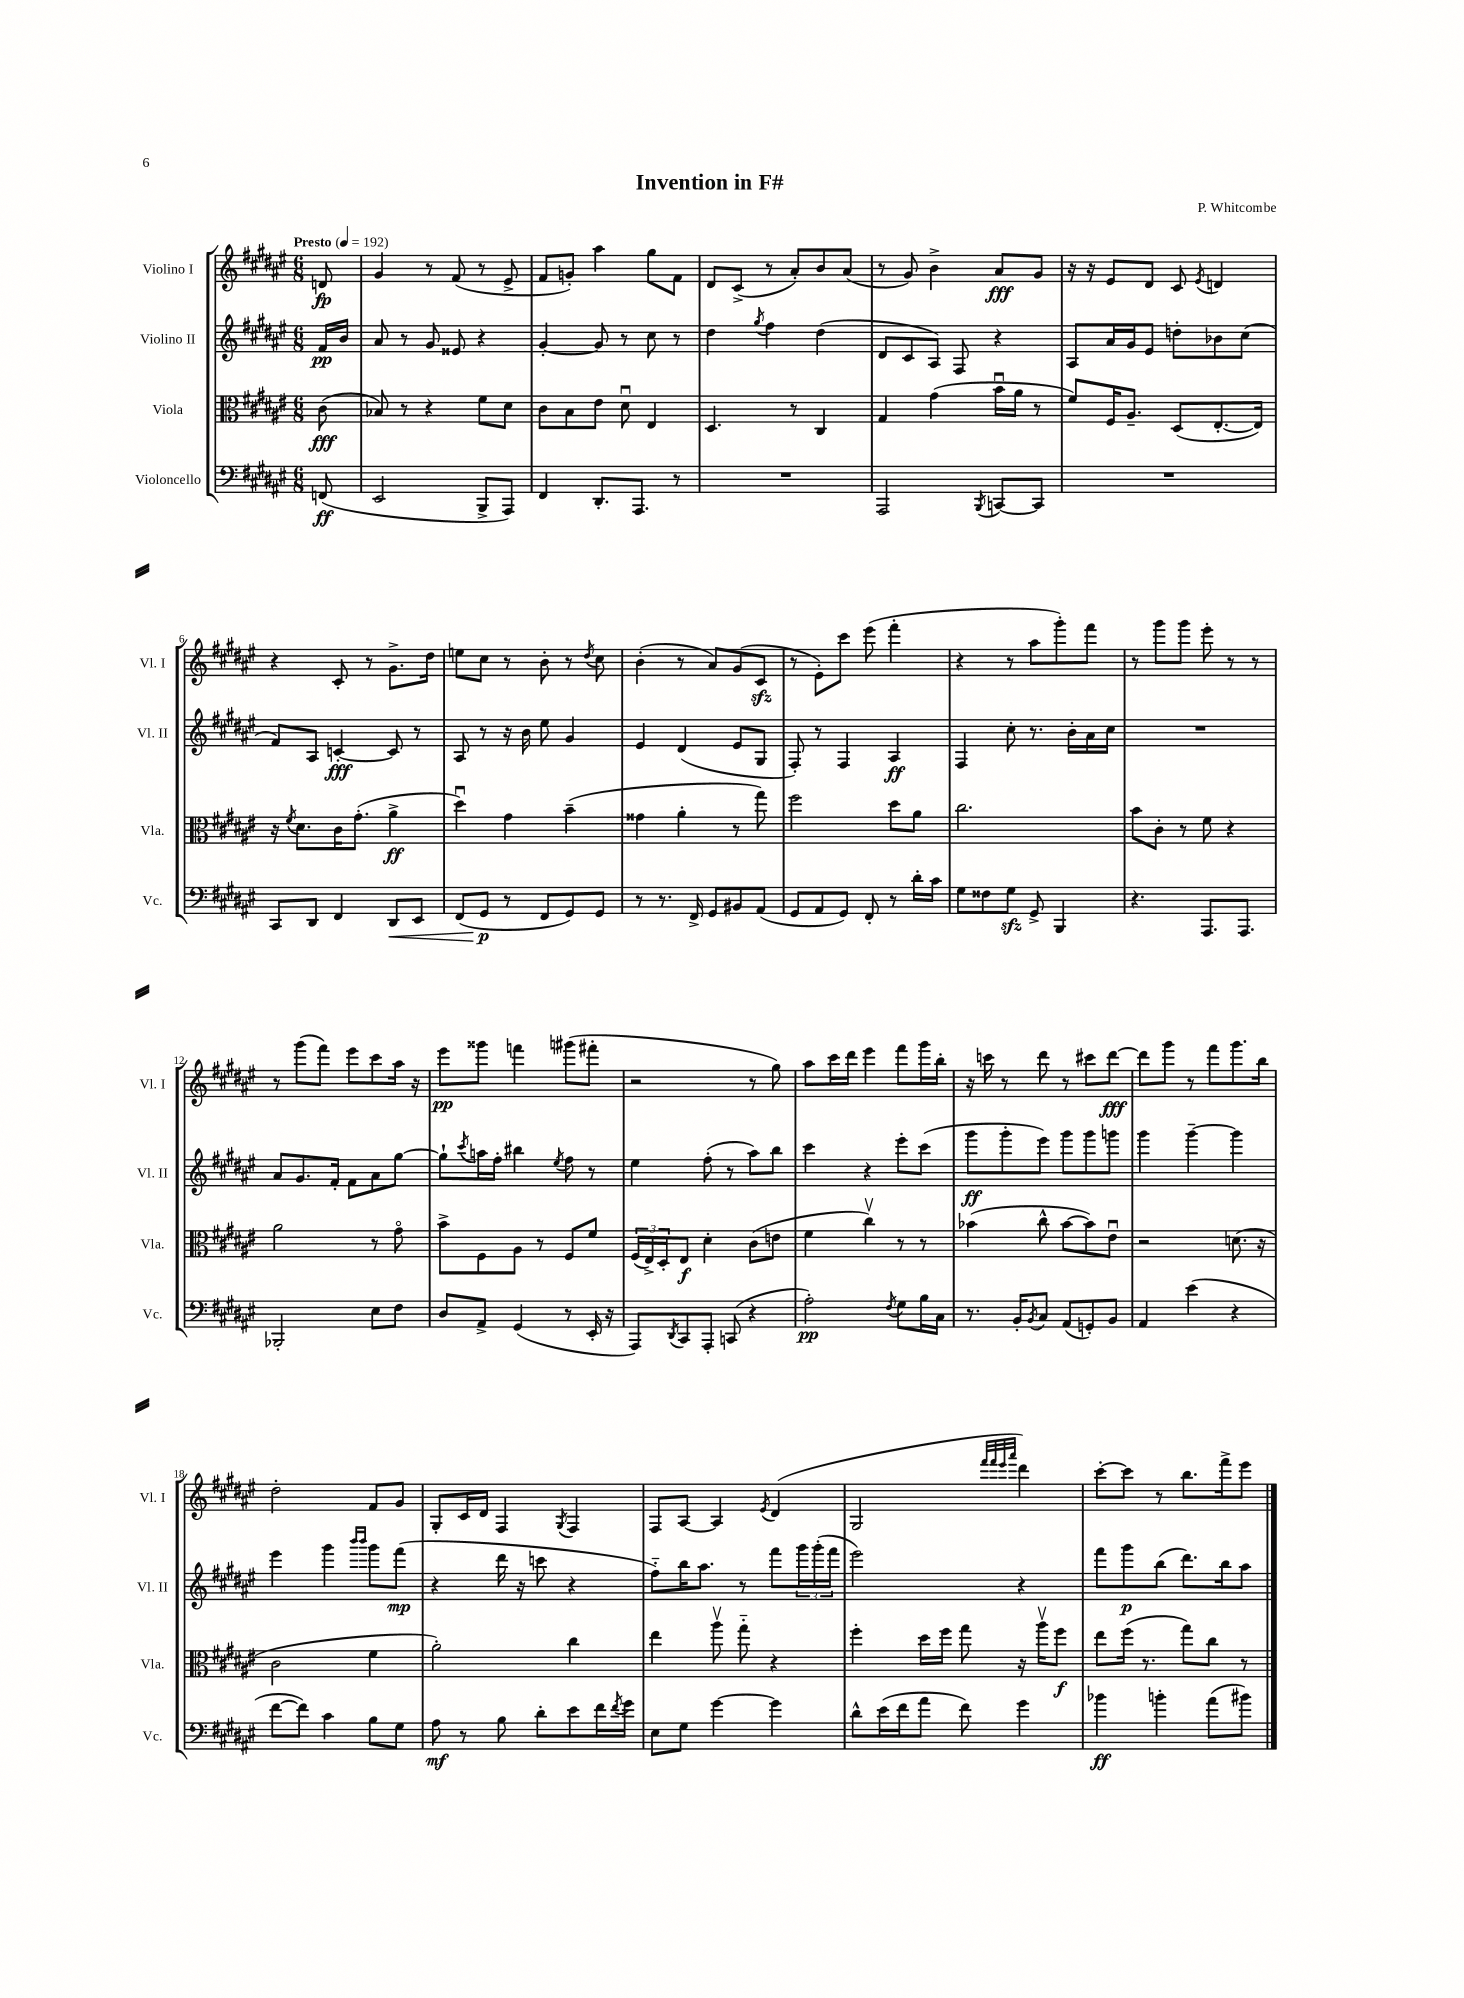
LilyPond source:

\header { title = "Invention in F#" composer = "P. Whitcombe" }
<<
\new StaffGroup <<
\new Staff = "s0" \with { instrumentName = "Violino I" shortInstrumentName = "Vl. I" } {
    \clef treble \key fis \major \numericTimeSignature \time 6/8 \partial 8 \tempo "Presto" 4 = 192
    d'8\fp |
    gis'4 r8 fis'8( r8 eis'8-> |
    fis'8 g'8-.) ais''4 gis''8 fis'8 |
    dis'8 cis'8->( r8 ais'8-.) b'8 ais'8( |
    r8 gis'8) b'4-> ais'8\fff gis'8 |
    r16 r16 eis'8 dis'8 cis'8 \acciaccatura { eis'8 } d'4 |
    r4 cis'8-. r8 gis'8.-> dis''16 |
    e''8 cis''8 r8 b'8-. r8 \acciaccatura { dis''8 } cis''8 |
    b'4-.( r8 ais'8) gis'8( cis'8\sfz |
    r8 eis'8-.) cis'''8 eis'''8( fis'''4-. |
    r4 r8 ais''8 gis'''8-.) fis'''8 |
    r8 gis'''8 gis'''8 eis'''8-. r8 r8 |
    r8 gis'''8( fis'''8) eis'''8 cis'''8 ais''16 r16 |
    eis'''8\pp gisis'''8 f'''4 gis'''8( fis'''8-. |
    r2 r8 gis''8) |
    ais''8 cis'''16 dis'''16 eis'''4 fis'''8 gis'''16 b''16-. |
    r16 c'''16 r8 dis'''8 r8 cis'''8 dis'''8~\fff |
    dis'''8 gis'''8 r8 fis'''8 gis'''8. b''16 |
    dis''2-. fis'8 gis'8 |
    gis8-. cis'16 dis'16 fis4 \acciaccatura { gis8 } fis4 |
    fis8 ais8~ ais4 \acciaccatura { eis'8 } dis'4( |
    gis2 \grace { fis'''32 fis'''32 eis'''32 ais'''32 } dis'''4) |
    cis'''8~-. cis'''8 r8 b''8. fis'''16-> eis'''8 \bar "|." |
}
\new Staff = "s1" \with { instrumentName = "Violino II" shortInstrumentName = "Vl. II" } {
    \clef treble \key fis \major \numericTimeSignature \time 6/8 \partial 8
    fis'16\pp b'16 |
    ais'8 r8 gis'8 eisis'8 r4 |
    gis'4~-. gis'8 r8 cis''8 r8 |
    dis''4 \acciaccatura { gis''8 } fis''4 dis''4( |
    dis'8 cis'8 ais8) fis8 r4 |
    ais8 ais'16 gis'16 eis'8 d''8-. bes'8 cis''8( |
    fis'8) ais8 c'4~-.\fff c'8 r8 |
    ais8 r8 r16 b'16 eis''8 gis'4 |
    eis'4 dis'4( eis'8 gis8 |
    fis8-.) r8 fis4 ais4\ff |
    fis4 cis''8-. r8. b'16-. ais'16 cis''16 |
    R2. |
    ais'8 gis'8. fis'16-. fis'8 ais'8 gis''8~ |
    gis''8-! \acciaccatura { cis'''8 } a''16 fis''16-. bis''4 \acciaccatura { eis''8 } fis''8 r8 |
    eis''4 fis''8-.( r8 ais''8) b''8 |
    cis'''4 r4 eis'''8-. cis'''8( |
    gis'''8\ff gis'''8-. eis'''8) gis'''8 gis'''8 g'''8 |
    gis'''4 gis'''4~-- gis'''4 |
    eis'''4 gis'''4 \grace { b'''16 b'''16 } gis'''8 fis'''8\mp( |
    r4 dis'''16 r16 c'''8 r4 |
    fis''8-_) b''16 ais''8. r8 fis'''8 \tuplet 3/2 { gis'''16 gis'''16-.( fis'''16 } |
    eis'''2) r4 |
    fis'''8 gis'''8\p b''8( dis'''8.) b''16 ais''8 \bar "|." |
}
\new Staff = "s2" \with { instrumentName = "Viola" shortInstrumentName = "Vla." } {
    \clef alto \key fis \major \numericTimeSignature \time 6/8 \partial 8
    cis'8\fff( |
    bes8) r8 r4 fis'8 dis'8 |
    cis'8 b8 eis'8 dis'8\downbow eis4 |
    dis4. r8 cis4 |
    gis4 gis'4( b'16\downbow ais'16 r8 |
    fis'8) fis16 ais8.-- dis8( eis8.~-. eis16) |
    r16 \acciaccatura { fis'8 } dis'8. cis'16 gis'8.-.( ais'4->\ff |
    dis''4\downbow) gis'4 b'4--( |
    gisis'4 ais'4-. r8 gis''8) |
    fis''2 dis''8 ais'8 |
    cis''2. |
    b'8 cis'8-. r8 fis'8 r4 |
    ais'2 r8 gis'8\flageolet |
    b'8-> fis8 ais8 r8 fis8 fis'8 |
    \tuplet 3/2 { fis16( eis16->) dis16-. } eis8\f dis'4-. cis'8( e'8 |
    fis'4 cis''4\upbow) r8 r8 |
    bes'4( cis''8-^ bes'8~ bes'8) eis'8\downbow |
    r2 d'8.( r16 |
    cis'2 fis'4 |
    ais'2-.) cis''4 |
    eis''4 ais''8\upbow gis''8-_ r4 |
    fis''4-. dis''16 fis''16 gis''8 r16 ais''16\upbow fis''8\f |
    eis''8 fis''16( r8. gis''8) cis''8 r8 \bar "|." |
}
\new Staff = "s3" \with { instrumentName = "Violoncello" shortInstrumentName = "Vc." } {
    \clef bass \key fis \major \numericTimeSignature \time 6/8 \partial 8
    f,8\ff( |
    eis,2 b,,8-> ais,,8) |
    fis,4 dis,8.-. ais,,8. r8 |
    R2. |
    ais,,2 \acciaccatura { b,,8 } c,8~ c,8 |
    R2. |
    cis,8 dis,8 fis,4 dis,8\< eis,8 |
    fis,8( gis,8\p\! r8 fis,8 gis,8) gis,8 |
    r8 r8. fis,16-> gis,8 bis,8 ais,8( |
    gis,8 ais,8 gis,8) fis,8-. r8 dis'16-. cis'16 |
    gis8 fisis8 gis8\sfz gis,8-> b,,4 |
    r4. ais,,8. ais,,8. |
    bes,,2-. eis8 fis8 |
    dis8 ais,8-> gis,4( r8 eis,16-. r16 |
    ais,,8) \acciaccatura { dis,8 } cis,8 ais,,8-. c,8( r4 |
    ais2-.\pp) \acciaccatura { fis8 } gis8 b16 cis16 |
    r8. b,16-. \acciaccatura { b,8 } cis8 ais,8( g,8-.) b,8 |
    ais,4 eis'4( r4 |
    fis'8~ fis'8) cis'4 b8 gis8 |
    ais8\mf r8 b8 dis'8-. eis'8 fis'16 \acciaccatura { fis'8 } gis'16 |
    eis8 gis8 gis'4~ gis'4 |
    dis'8-^ eis'16( fis'16 ais'8 fis'8) gis'4 |
    bes'4\ff b'4-. ais'8( bis'8) \bar "|." |
}
>>
>>
